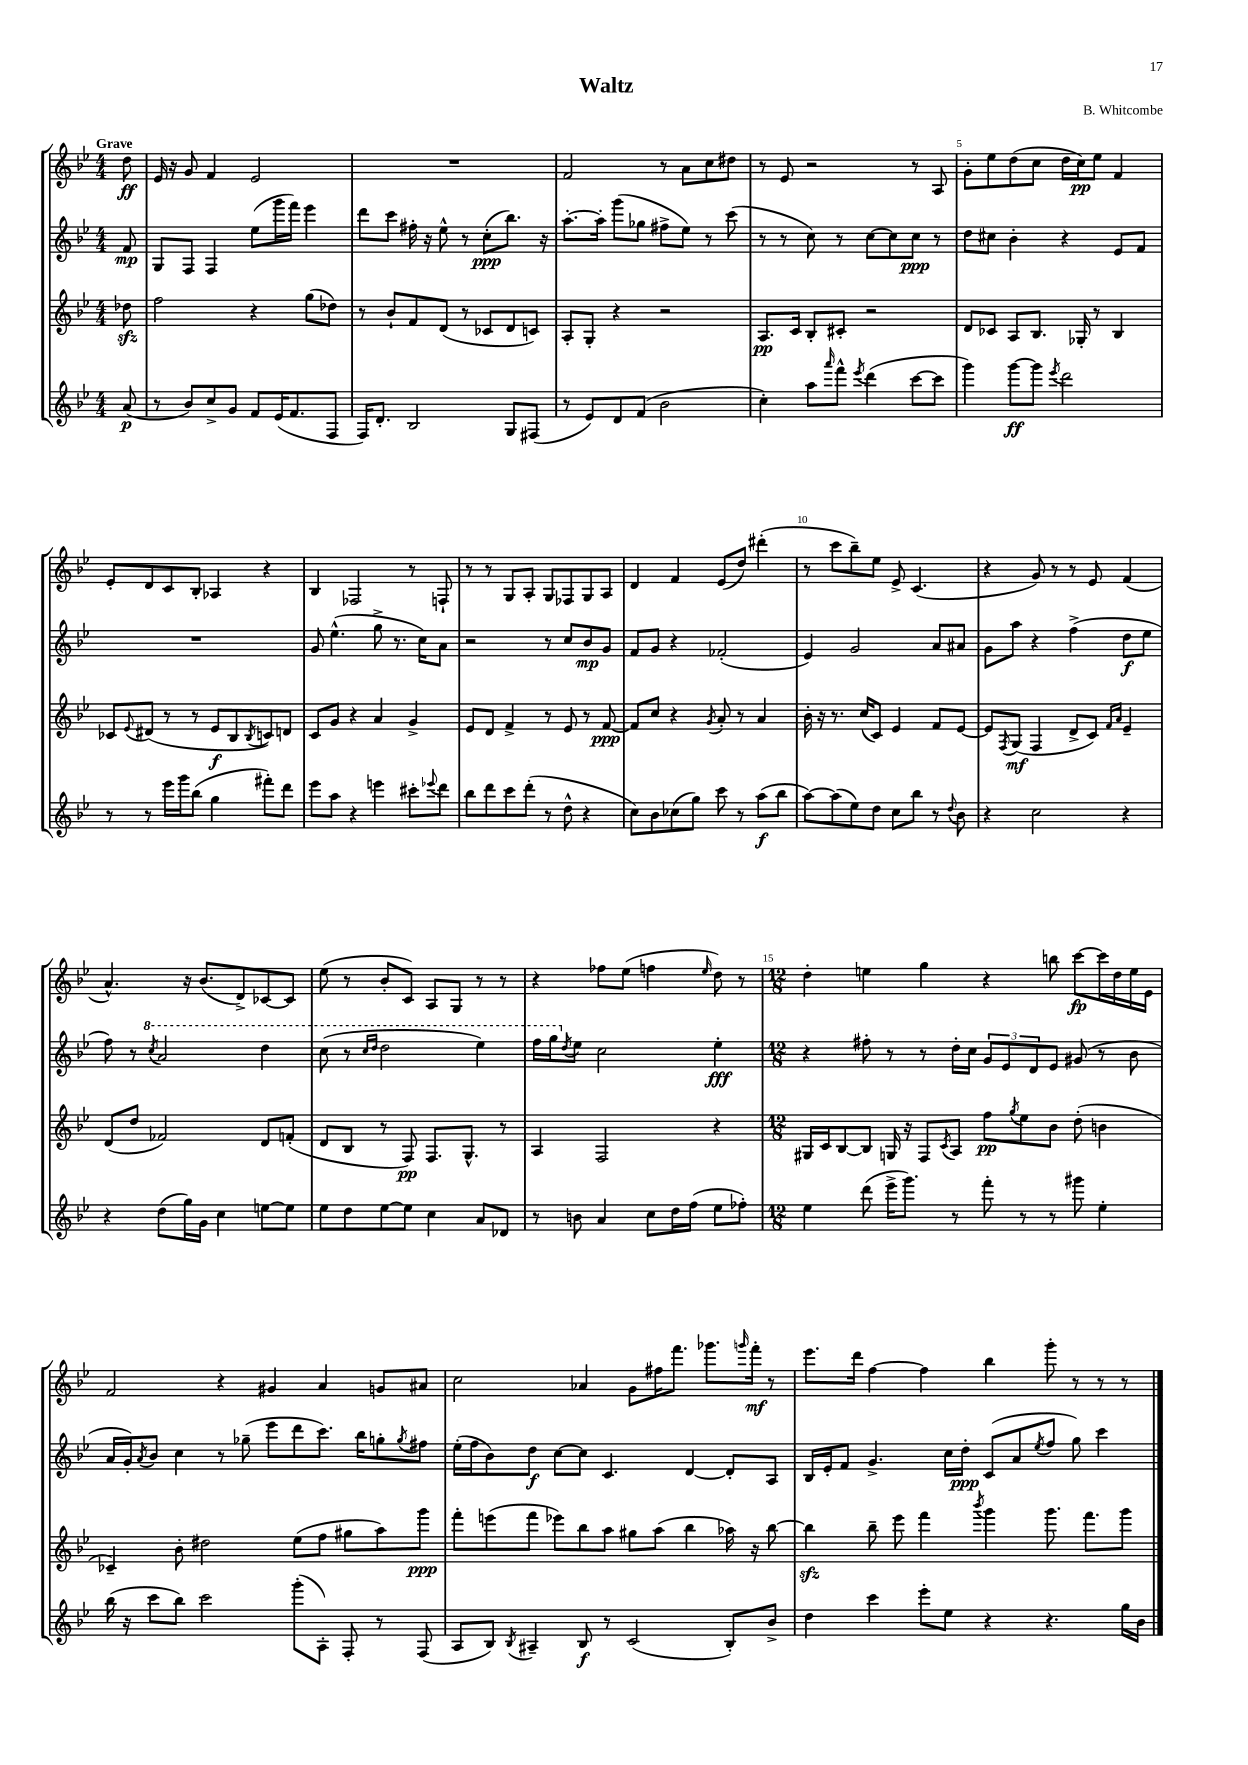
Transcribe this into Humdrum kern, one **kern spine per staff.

**kern	**kern	**kern	**kern
*staff4	*staff3	*staff2	*staff1
*clefG2	*clefG2	*clefG2	*clefG2
*k[b-e-]	*k[b-e-]	*k[b-e-]	*k[b-e-]
*M4/4	*M4/4	*M4/4	*M4/4
(8a	8dd-	8f	8dd
=	=	=	=
8r	2ff	8G	16e-
.	.	.	16r
8b-)	.	8F	8g
8cc^	.	4F	4f
8g	.	.	.
8f	4r	(8ee-	2e-
(16e-	.	16ggg	.
8.f	.	16fff)	.
.	(8gg	4eee-	.
8F	8dd-)	.	.
=	=	=	=
16F)	8r	8ddd	1r
8.d'	.	.	.
.	8b-`	8ccc	.
2B-	8f	16ff#'	.
.	.	16r	.
.	(8d	8ee-^^	.
.	8r	8r	.
.	8c-	(8cc'	.
8G	8d	8.bb-)	.
(8F#	8c)	.	.
.	.	16r	.
=	=	=	=
8r	8A'	[8.aa'	2f
8e-)	8G'	.	.
.	.	16aa']	.
8d	4r	(8ggg	.
(8f	.	8gg-	.
2b-	2r	8ff#^	8r
.	.	8ee-)	8a
.	.	8r	8cc
.	.	(8ccc	8dd#
=	=	=	=
4cc')	8.A	8r	8r
.	.	8r	8e-
.	16c	.	.
8aa	8B-'	8cc)	2r
16qqaaa	.	.	.
8fff^^	8c#'	8r	.
8qeee-	.	.	.
(4ddd	2r	[8cc	.
.	.	8cc]	.
[8ccc	.	8cc	8r
8ccc]	.	8r	8A
=	=	=	=
4ggg)	8d	8dd	8g'
.	8c-	8cc#	8ee-
[8ggg	8A	4b-'	(8dd
8ggg]	8.B-	.	8cc
8qeee-	.	.	.
2ddd	.	4r	16dd
.	16G-'	.	16cc)
.	8r	.	8ee-
.	4B-	8e-	4f
.	.	8f	.
=	=	=	=
8r	8c-	1r	8e-'
.	8qqe-	.	.
8r	(8d#	.	8d
16eee-	8r	.	8c
16ggg	.	.	.
(8bb-	8r	.	8B-'
4gg	8e-	.	4A-
.	8B-	.	.
.	8qB-	.	.
8fff#')	8c)	.	4r
8ddd	8d	.	.
=	=	=	=
8eee-	8c	8g	4B-
8aa	8g	(4.ee-^^	.
4r	4r	.	2F-
4eee	4a	8gg^	.
.	.	8.r	.
8ccc#'	4g^	.	8r
.	.	16cc)	.
8qqeee-	.	.	.
8ddd	.	8a	8F`
=	=	=	=
8bb-	8e-	2r	8r
8ddd	8d	.	8r
8ccc	4f^	.	8G
(8ddd'	.	.	8A'
8r	8r	8r	8G
8dd^^	8e-	8cc	8F-
4r	8r	8b-	8G
.	[8f	8g	8A
=	=	=	=
8cc)	8f]	8f	4d
8b-	8cc	8g	.
(8cc-	4r	4r	4f
8gg)	.	.	.
.	8qg	.	.
8ccc	8a'	(2f-'	(8e-
8r	8r	.	8dd)
(8aa	4a	.	(4ddd#'
8bb-	.	.	.
=	=	=	=
[8aa)	16b-'	4e-)	8r
.	16r	.	.
(8aa]	8.r	.	8ccc
8ee-)	.	2g	8bb-~)
.	(16cc	.	.
8dd	8c)	.	8ee-
8cc	4e-	.	8e-^
8bb-	.	.	(4.c
8r	8f	8a	.
8qqdd	.	.	.
8b-	[8e-	8a#	.
=	=	=	=
4r	8e-]	8g	4r
.	8qF	.	.
.	(8G	8aa	.
2cc	4F	4r	8g)
.	.	.	8r
.	8d^	(4ff^	8r
.	8c)	.	8e-
.	16qqf	.	.
.	16qqa	.	.
4r	4e-~	8dd	(4f
.	.	8ee-	.
=	=	=	=
4r	(8d	8ff)	4.a^^)
.	8dd	8r	.
.	.	8qccc	.
(8dd	2f-)	2aa	.
16gg)	.	.	16r
16g	.	.	(8.b-
4cc	.	.	.
.	.	.	8d^)
[8ee	8d	4ddd	[8c-
8ee]	(8f'	.	8c-]
=	=	=	=
8ee-	8d	(8ccc	(8ee-
8dd	8B-	8r	8r
.	.	16qqccc	.
.	.	16qqddd	.
[8ee-	8r	2ddd	8b-'
8ee-]	8F)	.	8c)
4cc	8.F	.	8A
.	.	.	8G
.	8.G^^	.	.
8a	.	4eee-)	8r
8d-	8r	.	8r
=	=	=	=
8r	4A	16fff	4r
.	.	16ggg	.
.	.	8qdd	.
8b	.	8ee-	.
4a	2F	2cc	8ff-
.	.	.	(8ee-
8cc	.	.	4ff
16dd	.	.	.
(16ff	.	.	.
.	.	.	16qqee-
8ee-	4r	4ee-'	8dd)
8ff-')	.	.	8r
=	=	=	=
*M12/8	*M12/8	*M12/8	*M12/8
4ee-	16G#	4r	4dd'
.	16c	.	.
.	[8B-	.	.
(8ddd	8B-]	8ff#'	4ee
16eee-^	16G	8r	.
8.ggg)	16r	.	.
.	8F	8r	4gg
.	8qc	.	.
8r	8A	16dd'	.
.	.	16cc	.
8fff'	8ff	12g	4r
.	.	12e-	.
.	8qgg	.	.
8r	8ee-	.	.
.	.	12d	.
8r	8b-	8e-	8bb
8ggg#	(8dd'	(8g#	[8ccc
4ee-'	4b	8r	16ccc]
.	.	.	16dd
.	.	8b-	16ee
.	.	.	16e-
=	=	=	=
(16bb-	4c-~)	16a	2f
16r	.	16g')	.
.	.	8qa	.
8ccc	.	8b-	.
8bb-)	8b-'	4cc	.
2ccc	2dd#	.	.
.	.	8r	4r
.	.	(8gg-~	.
.	.	8eee-	4g#
(8ggg'	(8ee-	8ddd	.
8A')	8ff	8.ccc)	4a
8F'	8gg#	.	.
.	.	16bb-	.
8r	8aa)	8gg'	8g
.	.	8qgg	.
(8F	8ggg	8ff#	8a#
=	=	=	=
8A	8fff'	(16ee-'	2cc
.	.	16ff	.
8B-)	(8eee	8b-)	.
8qB-	.	.	.
4A#~	8fff	8dd	.
.	8eee-)	[8cc	.
8B-	8bb-	8cc]	4a-
8r	8aa	4.c	.
(2c	8gg#	.	8g
.	(8aa	.	16ff#
.	.	.	8.fff
.	4bb-	[4d	.
.	.	.	8.ggg-
8B-')	16aa-)	8d']	.
.	.	.	16qqggg
.	16r	.	16fff'
8b-^	[8bb-	8A	8r
=	=	=	=
4dd	4bb-]	16B-	8.eee-
.	.	16e-'	.
.	.	8f	.
.	.	.	16ddd
4ccc	8bb-~	4.g^	[4ff
.	8eee-	.	.
8eee-'	4fff	.	4ff]
8ee-	.	16cc	.
.	.	16dd'	.
.	8qbbb-	.	.
4r	4ggg	(8c	4bb-
.	.	8a	.
.	.	8qee-	.
4.r	8.ggg	8ff	8ggg'
.	.	8gg)	8r
.	8.fff	.	.
.	.	4ccc	8r
16gg	8ggg	.	8r
16b-	.	.	.
==	==	==	==
*-	*-	*-	*-
